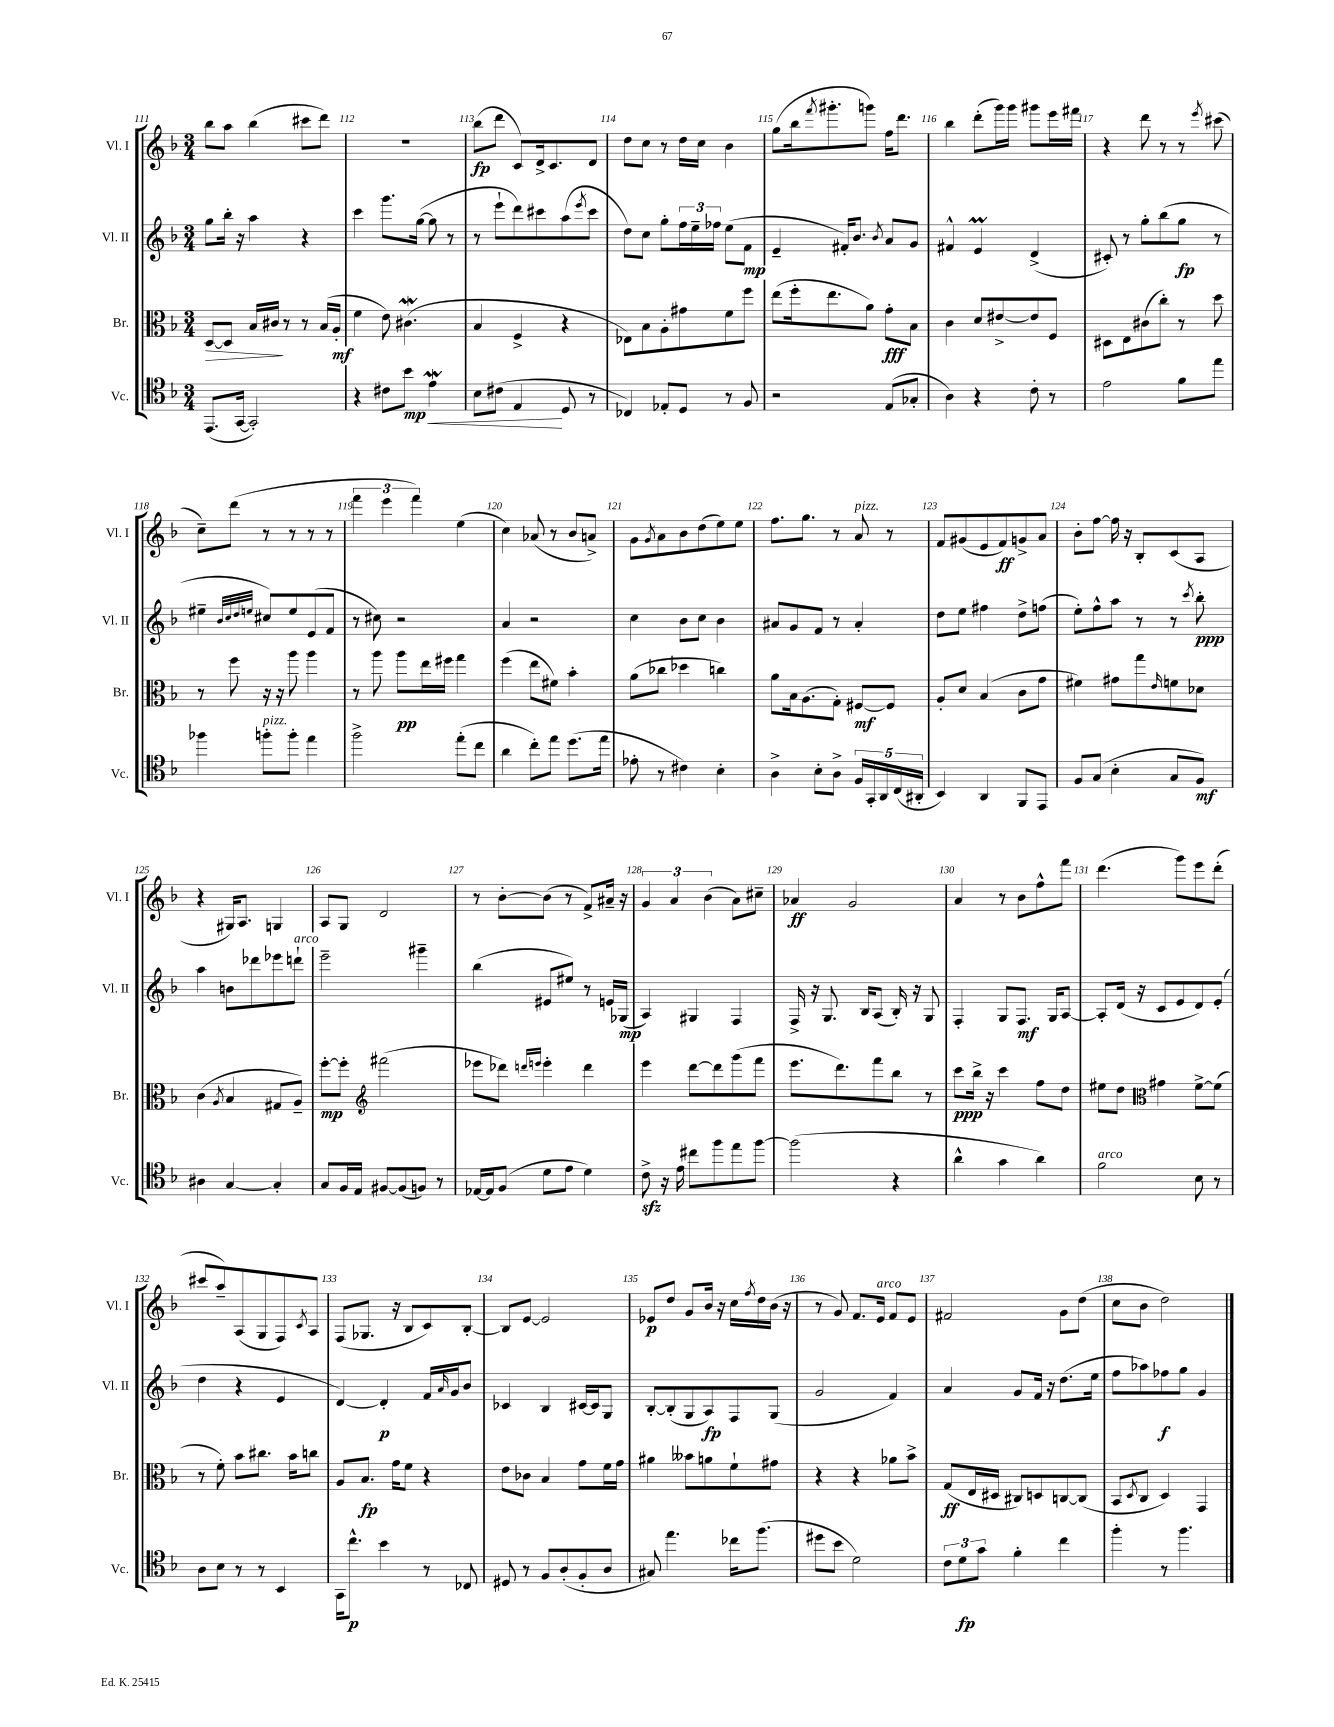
<<
\new StaffGroup <<
\new Staff = "s0" \with { instrumentName = "Vl. I" shortInstrumentName = "Vl. I" } {
    \clef treble \key f \major \numericTimeSignature \time 3/4
    bes''8 a''8 bes''4( cis'''8 d'''8) |
    R2. |
    bes''8\fp( d'''8 c'8) d'16-> c'8. d'8 |
    d''8 c''8 r8 d''16 c''16 bes'4 |
    g''8( bes''16 \acciaccatura { f'''8 } gis'''8.-. g'''8) f''16 d'''8. |
    bes''4 d'''8-.( g'''16) g'''16 gis'''8 e'''16 fis'''16 |
    r4 d'''8 r8 r8 \acciaccatura { e'''8 } cis'''8( |
    c''8--) d'''8( r8 r8 r8 r8 |
    \tuplet 3/2 { f'''4 e'''4 f'''4) } e''4( |
    c''4) aes'8( r8 bes'8 a'8->) |
    g'8 \acciaccatura { g'8 } a'8 bes'8 d''8( e''8) e''8 |
    f''8. g''8. r8 a'8^\markup { \italic "pizz." } r8 |
    f'8 gis'8( e'8 f'8\ff) g'8-> a'8 |
    bes'8-. f''8~ f''16 r16 bes8-. c'8( a8 |
    r4 gis16) a8. g4 |
    a8 g8 d'2 |
    r8 bes'8~-. bes'8( r8 f'8->) ais'16-- r16 |
    \tuplet 3/2 { g'4 a'4 bes'4( } a'8) cis''8-- |
    aes'4\ff g'2 |
    a'4 r8 bes'8 f''8-^ f'''8 |
    d'''4.( g'''8) e'''8 d'''8-.( |
    cis'''8 a''8--) a8( g8 f8) \acciaccatura { c'8 } a8 |
    f8( ges8. r16 bes8 c'8) bes8~-. |
    bes8 e'8~ e'2 |
    ees'8\p d''8 g'8 bes'16 r16 c''16 \acciaccatura { f''8 } d''16 bes'16( r16 |
    r8 g'8) f'8. e'16^\markup { \italic "arco" } f'8 e'8 |
    fis'2 g'8 d''8( |
    c''8 bes'8 d''2) \bar "|." |
}
\new Staff = "s1" \with { instrumentName = "Vl. II" shortInstrumentName = "Vl. II" } {
    \clef treble \key f \major \numericTimeSignature \time 3/4
    g''8 bes''16-. r16 a''4 r4 |
    c'''4 g'''8. g''16~( g''8 r8 |
    r8 e'''8-! d'''8) cis'''8 a''8( \acciaccatura { e'''8 } cis'''8 |
    d''8) c''8 g''8-. \tuplet 3/2 { f''16 e''16-- fes''16 } e''8( f'8\mp |
    e'4-- fis'16-.) bes'8. \acciaccatura { bes'8 } a'8 g'8 |
    fis'4-^ e'4\prall d'4->( |
    cis'8-.) r8 g''8-. bes''8( g''8\fp r8 |
    eis''4-- \grace { bes'32 c''32 d''32 e''32 } cis''8) e''8 e'8( f'8 |
    r8 cis''8) r2 |
    a'4 r2 |
    c''4 bes'8 c''8 bes'4 |
    ais'8 g'8 f'8 r8 ais'4-. |
    d''8 e''8 fis''4 d''8-> f''8( |
    e''8-.) f''8-^ a''8 r8 r8 \acciaccatura { c'''8 } bes''8-.\ppp |
    a''4 b'8 des'''8 ees'''8 d'''8-!^\markup { \italic "arco" } |
    e'''2-- gis'''4-- |
    bes''4( eis'8 eis''8) r8 e'16 ges16\mp( |
    a4) gis4 f4 |
    f16-> r16 g8. bes16 a8( bes16-.) r16 g8 |
    f4-. g8 f8.\mf g16 a8~ |
    a8-. d'16( r16 c'8 e'8 d'8) e'8-.( |
    d''4 r4 e'4 |
    d'4~) d'4-.\p f'16 \grace { a'16 } g'16 bes'8 |
    ces'4 bes4 cis'16~ cis'16 g8 |
    bes8~-. bes8-.( g8 a8\fp) f8 g8( |
    g'2 f'4) |
    a'4 g'8 f'16 r16 d''8.( e''16 |
    f''8 aes''8) fes''8\f g''8 g'4 \bar "|." |
}
\new Staff = "s2" \with { instrumentName = "Br." shortInstrumentName = "Br." } {
    \clef alto \key f \major \numericTimeSignature \time 3/4
    d8~\> d8 bes16 cis'16\! r8 r8 bes16( a16-.\mf |
    f'4 e'8) cis'4.\mordent( |
    bes4 f4-> r4 |
    ees8) bes8 a8-. gis'8 f'8 f''8 |
    e''8( f''16-. e''8. a'8) g'8-.\fff bes8 |
    c'4 d'8 eis'8~-> eis'8 f8 |
    dis8 e8 cis'8( c''8-.) r8 d''8 |
    r8 f''8 r16 r16 a''8 a''4 |
    r8 a''8 a''8\pp e''16 fis''16 g''4 |
    f''4( e''8 fis'8) bes'4-. |
    a'8( ces''8 des''4 c''4) |
    a'8 bes16 a8.( g8-.) fis8~\mf fis8 |
    a8-. d'8 bes4( c'8 g'8 |
    fis'4) gis'8 g''8 \grace { e'16 } f'8 des'8 |
    c'4( \acciaccatura { a8 } bes4 gis8 a8--) |
    f''8~-.\mp f''8-. \clef treble fis'''2( |
    ees'''8 des'''8) \grace { d'''16 e'''16 } e'''4-. d'''4 |
    e'''4 d'''8~ d'''8 g'''8( f'''8 |
    e'''8. d'''8.) f'''8 bes''8 r8 |
    c'''8\ppp bes''16-> r16 c'''4 f''8 d''8 |
    eis''8 d''8 \clef alto gis'4 f'8~-> f'8( |
    r8 f'8-.) bes'8 cis''8. bes'16 c''8 |
    a8 bes8.\fp g'16 f'8 r4 |
    e'8 ces'8 bes4 g'8 f'16 g'16 |
    ais'4 beses'8 a'8 f'8-! gis'8 |
    r4 r4 aes'8 bes'8-> |
    g8\ff( e16 dis16 cis8) d8 c8~ c8( |
    bes,8 \acciaccatura { d8 } c8 d4) g,4 \bar "|." |
}
\new Staff = "s3" \with { instrumentName = "Vc." shortInstrumentName = "Vc." } {
    \clef tenor \key f \major \numericTimeSignature \time 3/4
    e,8.( g,16~ g,2-.) |
    r4 cis'8 bes'8\mp\< e'4\mordent |
    bes8 cis'8( e4\! d8 r8 |
    ces4) ees8-. d8 r8 f8 |
    r2 e8( ges8-. |
    a4) r4 c'8-. r8 |
    e'2 f'8 e''8 |
    fes''4 f''8-.^\markup { \italic "pizz." } f''8-. e''4 |
    f''2-> e''8-.( c''8 |
    a'4 c''8-.) e''8 d''8.( e''16 |
    ees'8-. r8 cis'4) bes4-. |
    a4-> bes8-. a8-> \tuplet 5/4 { f16 g,16-. a,16 c16( ais,16-. } |
    bes,4) a,4 f,8 e,8 |
    f8 g8( bes4-. g8 f8\mf) |
    ais4 g4~ g4-. |
    g8 f16 e16 fis8~ fis8( f8) r8 |
    ees16~ ees16 f8( d'8 e'8 d'4) |
    c'8->\sfz r16 e'16 cis''8 f''8 e''8 f''8~ |
    f''2( r4 |
    a'4-^ g'4 a'4) |
    f'2^\markup { \italic "arco" } bes8 r8 |
    a8 bes8 r8 r8 bes,4 |
    g,16 c''8.-^\p bes'4 r8 ces8 |
    dis8 r8 f8 a8-.( f8-. a8 |
    gis8) e''4. ces''16 f''8.( |
    dis''8 bes'8 d'2) |
    \tuplet 3/2 { c'8 d'8\fp g'8 } f'4-. c''4 |
    f''4-. r8 f''4. \bar "|." |
}
>>
>>
\layout { \context { \Score currentBarNumber = #111 \override BarNumber.break-visibility = ##(#f #t #t) barNumberVisibility = #all-bar-numbers-visible } }
